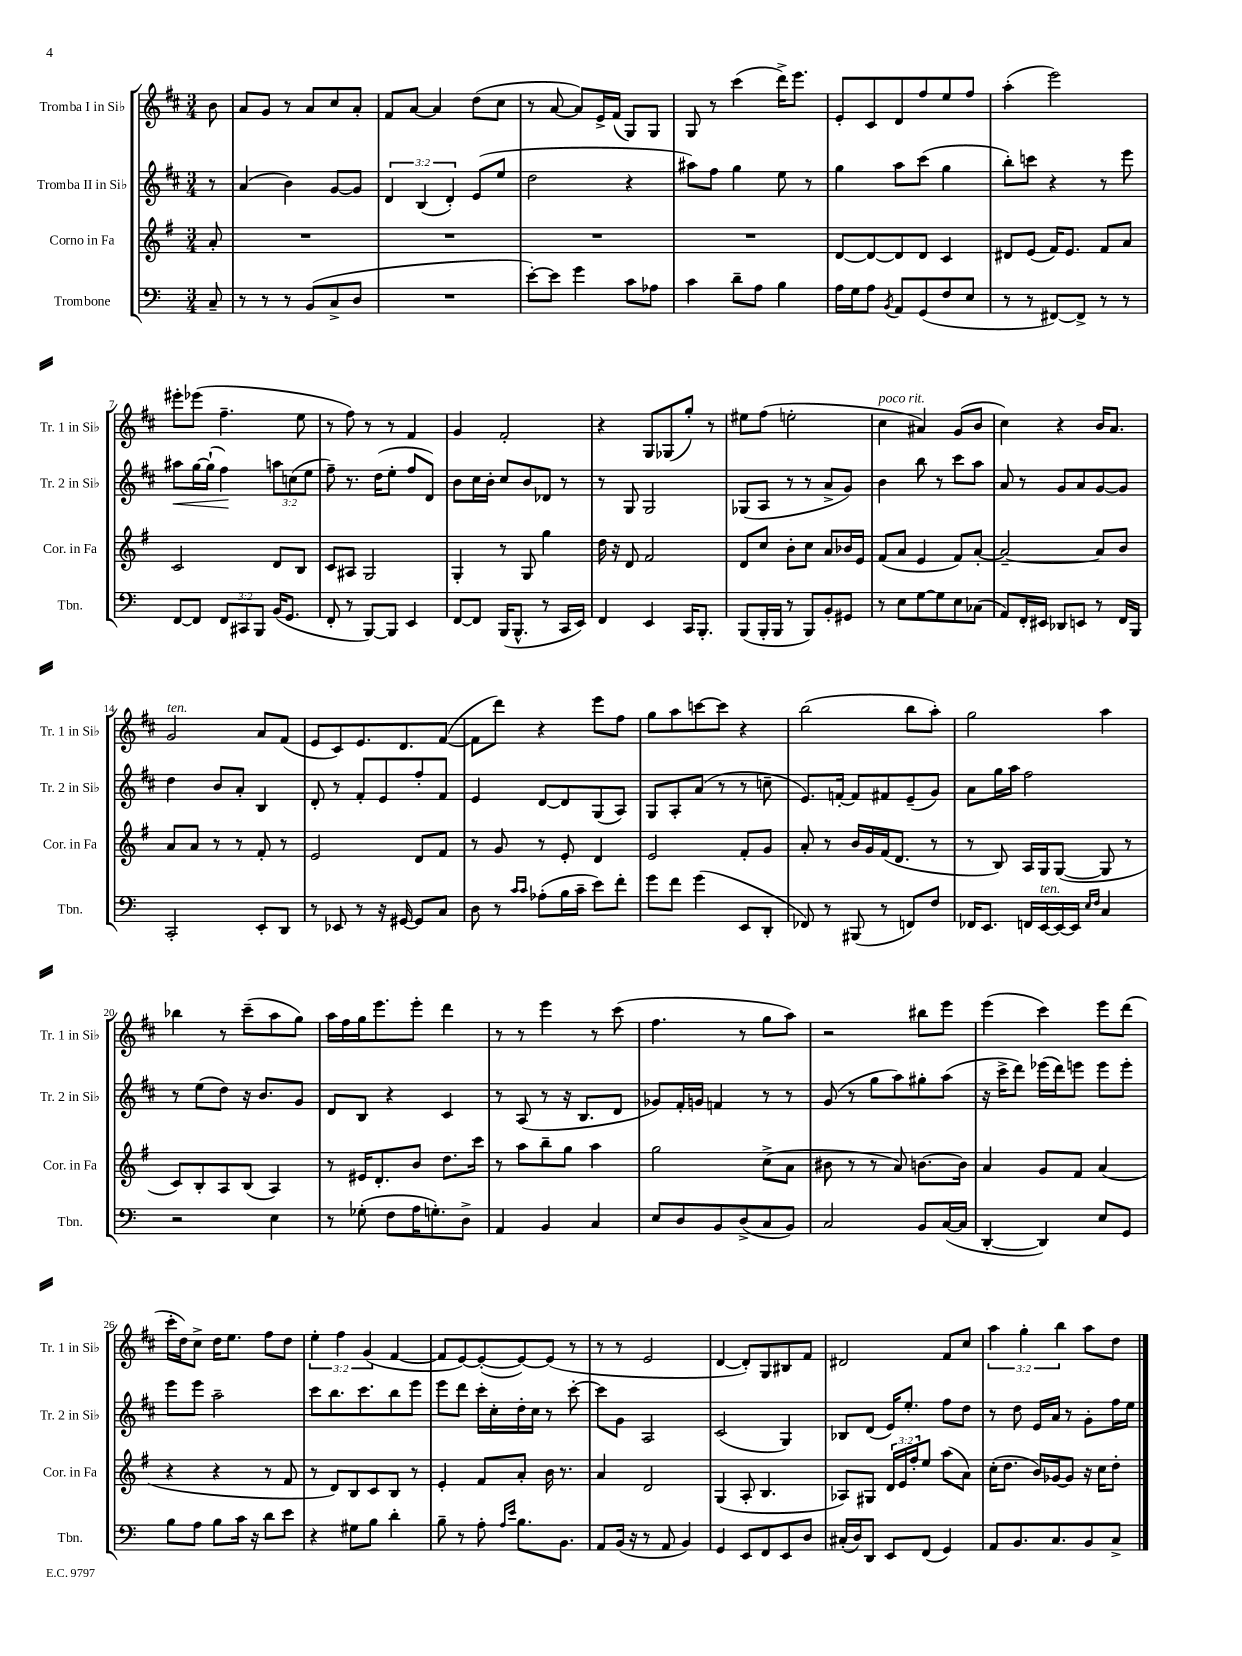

**kern	**kern	**kern	**kern
*staff4	*staff3	*staff2	*staff1
*clefF4	*clefG2	*clefG2	*clefG2
*k[]	*k[f#]	*k[f#c#]	*k[f#c#]
*M3/4	*M3/4	*M3/4	*M3/4
8C~	8a'	8r	8b
=	=	=	=
8r	2.r	(4a	8a
8r	.	.	8g
8r	.	4b)	8r
(8BB	.	.	8a
8C^	.	[8g	8cc#
8D	.	8g]	8a'
=	=	=	=
2.r	2.r	6d	8f#
.	.	.	[8a
.	.	(6B	.
.	.	.	4a]
.	.	6d')	.
.	.	(8e	(8dd
.	.	8ee	8cc#
=	=	=	=
[8e')	2.r	2dd	8r
8e]	.	.	[8a
4g	.	.	8a])
.	.	.	16e^
.	.	.	(16f#
8c	.	4r	8G)
8A-	.	.	8G
=	=	=	=
4c	2.r	8aa#)	8G
.	.	8ff#	8r
8d~	.	4gg	(4ccc#
8A	.	.	.
4B	.	8ee	16ddd^)
.	.	.	8.eee
.	.	8r	.
=	=	=	=
16A	[8d	4gg	8e'
16G	.	.	.
8A	8d_	.	8c#
8qBB	.	.	.
8AA	8d]	8aa	8d
(8GG	8d	(8ccc#	8ff#
8F	4c	4gg	8ee
8E	.	.	8ff#
=	=	=	=
8r	8d#	8bb')	(4aa'
8r	(8e	8ccc	.
[8FF#)	16f#)	4r	2eee)
.	8.e	.	.
8FF#^]	.	.	.
8r	8f#	8r	.
8r	8a	8eee	.
=	=	=	=
[8FF	2c	8aa#	8eee#'
8FF]	.	[16gg	(8eee-
.	.	(16gg`]	.
12FF	.	4ff#)	4.ff#~
12CC#	.	.	.
12BBB	.	.	.
(16BB	8d	12aa	.
8.GG	.	.	.
.	.	(12cc	.
.	8B	.	8ee
.	.	12ee	.
=	=	=	=
8FF'	8c	8ff#~)	8r
8r	8A#	8.r	8ff#)
[8BBB)	2G	.	8r
.	.	(16dd	.
8BBB]	.	8ee'	8r
4EE	.	8ff#	4f#
.	.	8d)	.
=	=	=	=
[8FF	4G'	8b	4g
8FF]	.	16cc#	.
.	.	16b'	.
(16BBB	8r	8cc#	2f#'
8.BBB^^	.	.	.
.	8G	8b	.
8r	4gg	8d-	.
16CC	.	8r	.
16EE)	.	.	.
=	=	=	=
4FF	16dd	8r	4r
.	16r	.	.
.	8d	8G	.
4EE	2f#	2G	8G
.	.	.	(8G-
16CC	.	.	8gg')
8.BBB'	.	.	.
.	.	.	8r
=	=	=	=
(8BBB	8d	(8G-	8ee#
16BBB'	8cc	8A	(8ff#
16BBB	.	.	.
8r	8b'	8r	2ee'
8BBB)	8cc	8r	.
8BB'	8a	8a^	.
8GG#	16b-	8g)	.
.	16e	.	.
=	=	=	=
8r	(8f#	4b	4cc#
8E	8a	.	.
[8G	4e	8bb	4a#)
8G]	.	8r	.
8E	8f#)	8ccc#	(8g
(8C-	[8a'	8aa	8b
=	=	=	=
8AA)	2a~_	8a	4cc#)
16FF'	.	8r	.
16EE#	.	.	.
8DD-	.	8g	4r
8EE	.	8a	.
8r	8a]	[8g	16b
.	.	.	8.a
16FF	8b	8g]	.
16BBB	.	.	.
=	=	=	=
2CC'	8a	4dd	2g
.	8a	.	.
.	8r	8b	.
.	8r	8a'	.
8EE'	8f#'	4B	8a
8DD	8r	.	(8f#
=	=	=	=
8r	2e	8d'	8e
8EE-	.	8r	8c#)
8r	.	8f#'	8.e
16r	.	8e	.
[16GG#	.	.	8.d
8GG#]	8d	8ff#'	.
8C	8f#	8f#	([8f#
=	=	=	=
8D	8r	4e	8f#]
8r	8g	.	8ddd)
16qqc	.	.	.
16qqc	.	.	.
(8A-'	8r	[8d	4r
16B	8e'	8d]	.
16c~	.	.	.
8e)	4d	(8G	8eee
8f'	.	8A)	8ff#
=	=	=	=
8g	2e	8G	8gg
8f	.	8A'	8aa
(4g	.	(8a	[8ccc
.	.	8r	8ccc]
8EE	8f#'	8r	4r
8DD'	8g	8cc~	.
=	=	=	=
8FF-)	8a'	8.e)	(2bb
8r	8r	.	.
.	.	[16f'	.
(8BBB#	16b	8f]	.
.	16g	.	.
8r	(16f#	8f#	.
.	8.d	.	.
8FF)	.	(8e~	8bb
8F	8r	8g)	8aa')
=	=	=	=
16FF-	8r	8a	2gg
8.EE	.	.	.
.	8B)	16gg	.
.	.	16aa	.
16FF	16A	2ff#	.
[16EE	16G	.	.
16EE_	([8G	.	.
16EE]	.	.	.
16qqE	.	.	.
16qqF	.	.	.
4C	8G]	.	4aa
.	8r	.	.
=	=	=	=
2r	8c)	8r	4bb-
.	8B'	(8ee	.
.	8A	8dd)	8r
.	(8B	16r	(8ccc#~
.	.	8.b	.
4E	4A)	.	8aa
.	.	8g	8gg)
=	=	=	=
8r	8r	8d	16aa
.	.	.	16ff#
(8G-'	16e#	8B	16gg
.	8.d'	.	8.eee
8F	.	4r	.
16A	8b	.	8eee'
8.G')	.	.	.
.	8.dd	4c#	4ddd
8D^	.	.	.
.	16ccc	.	.
=	=	=	=
4AA	8r	8r	8r
.	8aa	(8A	8r
4BB	8bb~	8r	4eee
.	8gg	16r	.
.	.	8.B	.
4C	4aa	.	8r
.	.	8d	(8ccc#
=	=	=	=
8E	2gg	8g-)	4.ff#
8D	.	16f#'	.
.	.	16g	.
8BB	.	4f	.
(8D^	.	.	8r
8C	(8cc^	8r	8gg
8BB)	8a	8r	8aa)
=	=	=	=
2C	8b#	(8g	2r
.	8r	8r	.
.	8r	8gg	.
.	8a)	8aa)	.
8BB	[8.b	8gg#'	8bb#
([16C	.	(8aa	8eee
16C]	16b]	.	.
=	=	=	=
[4DD'	4a	16r	(4eee
.	.	16ccc#^	.
.	.	8ddd)	.
4DD])	8g	(16eee-	4ccc#)
.	.	16ddd)	.
.	8f#	8eee	.
8E	(4a	8eee	8eee
8GG	.	8eee'	(8ddd
=	=	=	=
8B	4r	8eee	16ccc#'
.	.	.	16dd)
8A	.	8eee	8cc#^
8B	4r	2aa~	16dd
.	.	.	8.ee
16c	.	.	.
16r	.	.	.
8d	8r	.	8ff#
8e	8f#	.	8dd
=	=	=	=
4r	8r	8ccc#	6ee'
.	8d)	8.bb	.
.	.	.	6ff#
8G#	8B	.	.
.	.	8.ccc#	.
.	.	.	(6g
8B	8c	.	.
4d'	8B	8bb	[4f#
.	8r	8eee	.
=	=	=	=
8B~	4e'	8eee	8f#]
8r	.	8ddd	[8e)
8A'	8f#	16ccc#'	(8e'_
.	.	16cc#'	.
16qqA	.	.	.
16qqe	.	.	.
8.B	8a'	16dd'	8e_)
.	.	16cc#	.
.	16b	8r	(8e]
8.BB	8.r	.	.
.	.	[8ccc#'	8r
=	=	=	=
8AA	4a	8ccc#]	8r
(16BB	.	8g	8r
16r	.	.	.
8r	2d	2A	2e
8AA	.	.	.
4BB)	.	.	.
=	=	=	=
4GG	(4G	(2c#	[4d
8EE	8A'	.	8d'])
8FF	4.B	.	8G
8EE	.	4G)	8B#
8D	.	.	8f#
=	=	=	=
(16C#'	8A-)	8B-	2d#
16D)	.	.	.
8DD	8G#	(8d	.
8EE	24d	16e)	.
.	24e	.	.
.	.	8.ee'	.
.	24ff#'	.	.
(8FF	8ee	.	.
4GG)	(8aa	8ff#	8f#
.	8a)	8dd	8cc#
=	=	=	=
8AA	(16cc'	8r	6aa
.	8.dd	.	.
8.BB	.	8dd	.
.	.	.	6gg'
.	16b)	16e	.
8.C	[16g-	16a	.
.	.	.	6bb
.	8g-]	8r	.
8BB	16r	8g'	8aa
.	16cc	.	.
8C^	8dd'	16ff#	8dd
.	.	16ee	.
==	==	==	==
*-	*-	*-	*-
